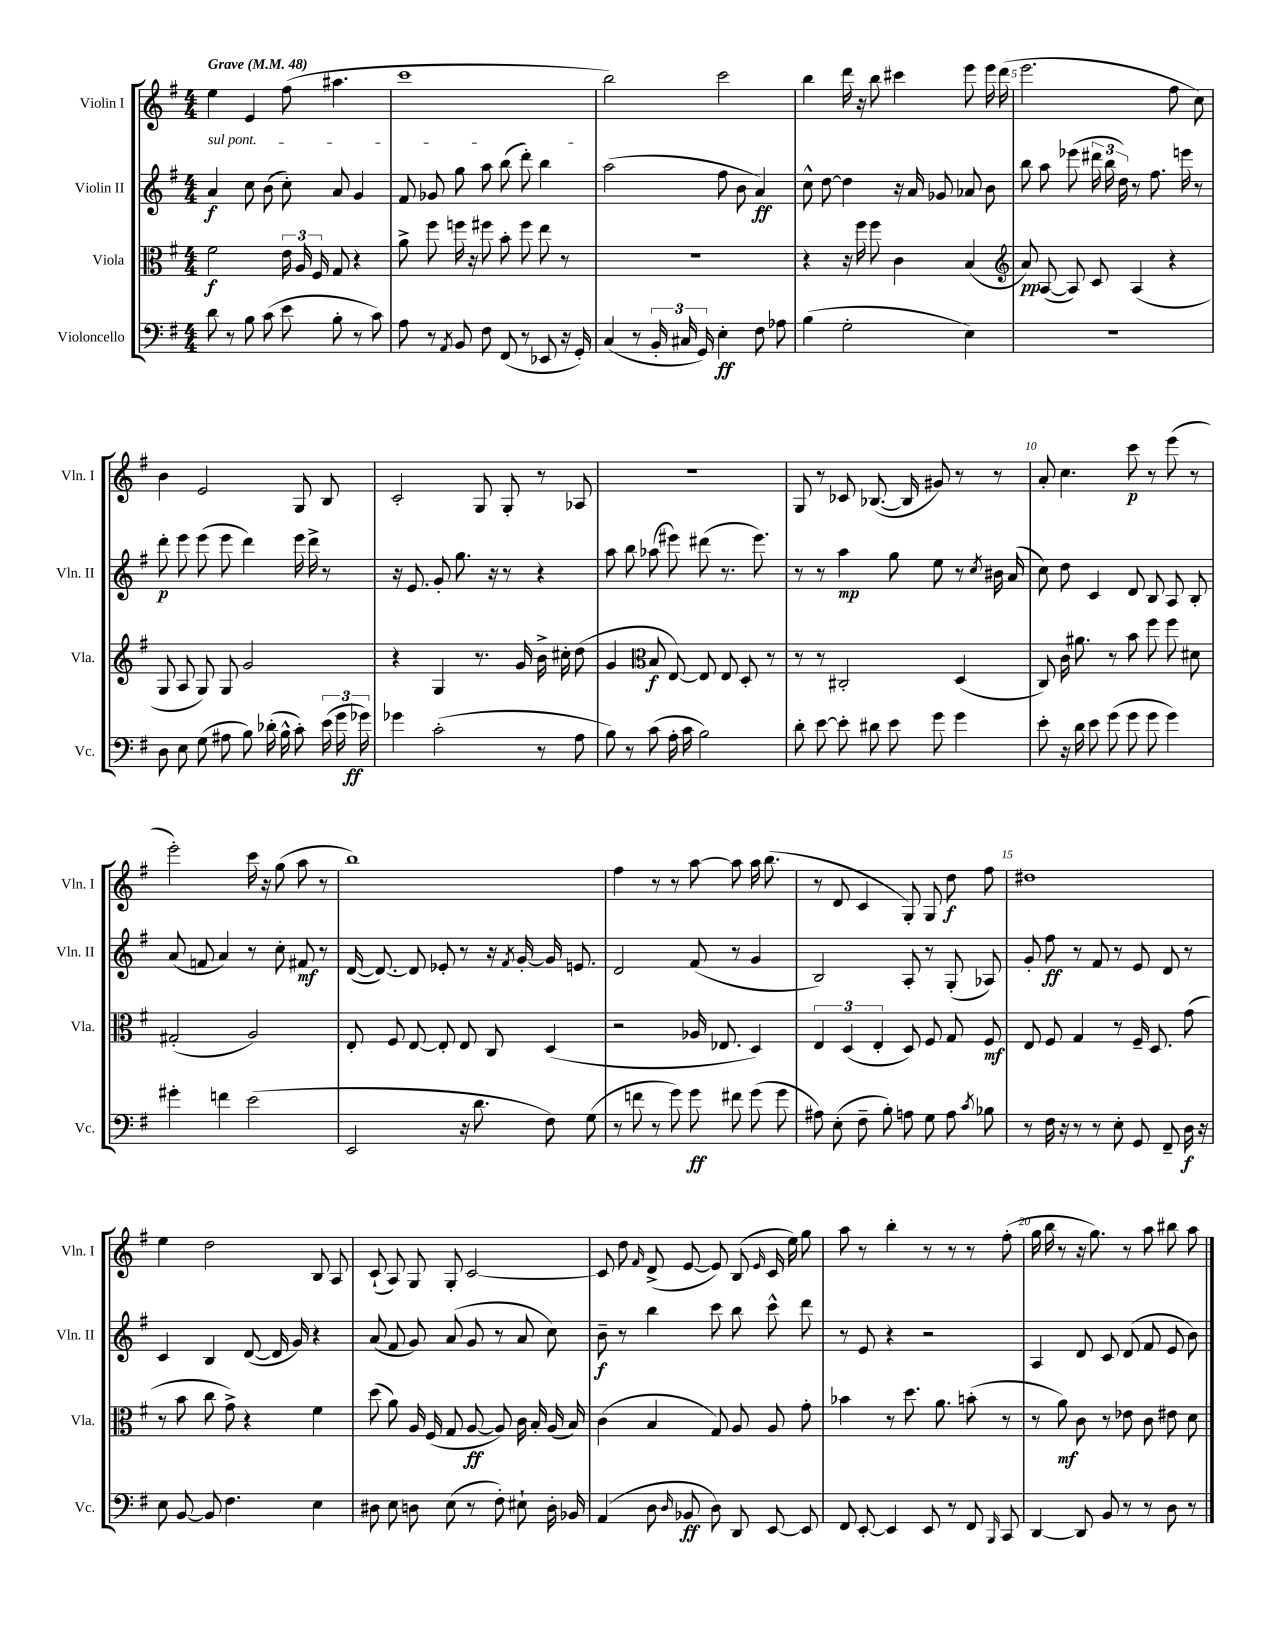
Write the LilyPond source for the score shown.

<<
\new StaffGroup <<
\new Staff = "s0" \with { instrumentName = "Violin I" shortInstrumentName = "Vln. I" } {
    \clef treble \key g \major \numericTimeSignature \time 4/4 \tempo "Grave" 4 = 48
    \autoBeamOff e''4 e'4 fis''8( ais''4. |
    c'''1 |
    b''2) c'''2 |
    b''4 d'''16 r16 b''8 cis'''4 e'''8 e'''16 d'''16( |
    e'''2. fis''8 c''8) |
    b'4 e'2 g8 b8 |
    c'2-. g8 g8-. r8 aes8 |
    R1 |
    g8 r8 ces'8 bes8.~( bes16 gis'8) r8 r8 |
    a'8-. c''4. c'''8\p r8 e'''8( r8 |
    e'''2-.) c'''16 r16 g''8( a''8 r8 |
    b''1) |
    fis''4 r8 r8 a''8~ a''8 a''16 b''8.( |
    r8 d'8 c'4 g8-.) g8 d''8\f fis''8 |
    dis''1 |
    e''4 d''2 b8 a8 |
    c'8-!( a8) g8 g8-. c'2~ |
    c'8 d''8 \grace { fis'16 } d'8->( e'8~ e'8) b8( \grace { e'16 } c'16 e''16) g''8 |
    a''8 r8 b''4-. r8 r8 r8 fis''8-.( |
    g''16 b''16 r8 r16 g''8.) r8 a''8 bis''8 a''8 \bar "|." |
}
\new Staff = "s1" \with { instrumentName = "Violin II" shortInstrumentName = "Vln. II" } {
    \clef treble \key g \major \numericTimeSignature \time 4/4
    \autoBeamOff \once \override TextSpanner.bound-details.left.text = \markup { \italic "sul pont." } a'4\f\startTextSpan c''8 b'8( c''8-.) a'8 g'4 |
    fis'8 ges'8 g''8 a''8 b''8( d'''8-.) b''4\stopTextSpan |
    a''2( fis''8 b'8 a'4\ff) |
    c''8-^ d''8~ d''4 r16 a'16 ges'8 aes'8 b'8 |
    b''8 a''8 ees'''8( \tuplet 3/2 { dis'''16 b''16 d''16) } r8 fis''8. e'''16 r8 |
    d'''8-.\p e'''8 e'''8( e'''8 d'''4) e'''16 d'''16-> r8 |
    r16 e'8. g'8-. g''8. r16 r8 r4 |
    a''8 b''8 aes''8( eis'''8) dis'''8( r8. eis'''8.) |
    r8 r8 a''4\mp g''8 e''8 r8 \acciaccatura { c''8 } bis'16 a'16( |
    c''8) d''8 c'4 d'8 b8 a8 b8-. |
    a'8( f'8 a'4) r8 c''8-. fis'8\mf r8 |
    d'16~( d'8.~) d'8 ees'8-. r8 r16 \acciaccatura { fis'8 } g'16~-. g'16 e'8. |
    d'2 fis'8( r8 g'4 |
    b2) a8-. r8 g8-.( aes8) |
    g'8-. fis''8\ff r8 fis'8 r8 e'8 d'8 r8 |
    c'4 b4 d'8~( d'16 g'16) r4 |
    a'8( fis'8 g'8) a'8( g'8 r8 a'8 c''8) |
    b'8--\f r8 b''4 c'''8 b''8 c'''8-^ d'''8 |
    r8 e'8 r4 r2 |
    a4 d'8 c'8 d'8( fis'8 e'8 b'8) \bar "|." |
}
\new Staff = "s2" \with { instrumentName = "Viola" shortInstrumentName = "Vla." } {
    \clef alto \key g \major \numericTimeSignature \time 4/4
    \autoBeamOff fis'2\f \tuplet 3/2 { e'16 a16 fis16 } g8 r4 |
    a'8-> fis''8 f''16 r16 fis''8 b'8-. fis''8 e''8 r8 |
    R1 |
    r4 r16 fis''16 fis''8 c'4 b4( |
    \clef treble a'8\pp) a8~( a8) c'8 a4( r4 |
    g8 a8 g8) g8 g'2 |
    r4 g4 r8. g'16 b'16-> cis''16-. d''8( |
    g'4 \clef alto b8\f e8~) e8 e8 d8-. r8 |
    r8 r8 cis2-. d4( |
    c8) c'16 ais'8. r8 b'8 fis''8 fis''8 dis'8 |
    gis2-.( a2) |
    e8-. fis8 e8~ e8-. e8 c8 d4( |
    r2 aes16 ees8. d4) |
    \tuplet 3/2 { e4 d4( e4-. } d8) fis8 g8 fis8\mf |
    e8 fis8 g4 r8 fis16-- d8. g'8( |
    r8 b'8 c''8 g'8->) r4 fis'4 |
    d''8( a'8) a16 fis16( g8 a8~\ff a8) c'16 b16-. a16( b16) |
    c'4( b4 g8) a8 a8 g'8-. |
    bes'4 r8 d''8. a'8. b'8-.( r8 |
    r8 a'8\mf) c'8 r8 ees'8 c'8 eis'8 d'8 \bar "|." |
}
\new Staff = "s3" \with { instrumentName = "Violoncello" shortInstrumentName = "Vc." } {
    \clef bass \key g \major \numericTimeSignature \time 4/4
    \autoBeamOff d'8 r8 b8 c'8( e'8 b8-. r8 c'8) |
    a8 r8 \acciaccatura { a,8 } b,8 fis8 fis,8( r8 ees,8 r16 g,16-.) |
    c4( r8 \tuplet 3/2 { b,16-. cis16 g,16) } e4-.\ff fis8 aes8 |
    b4( g2-. e4) |
    R1 |
    d8 e8 g8( ais8 b8) des'16-.( b16-^ c'8-.) \tuplet 3/2 { e'16( g'16 ges'16\ff) } |
    ges'4 c'2-.( r8 a8 |
    b8) r8 c'8( a16-. c'16 b2) |
    d'8-. e'8~ e'8-. dis'8 e'8 g'8 g'4 |
    e'8-. r16 d'16 e'8 g'8( g'8 g'8 g'4) |
    gis'4-. f'4 e'2( |
    e,2 r16 d'8. fis8) g8( |
    r8 f'8 r8 g'8) g'8\ff fis'8 g'8( g'8 |
    ais8) e8-.( fis8-- b8-.) a8 g8 a8 \acciaccatura { c'8 } bes8 |
    r8 fis16 r16 r8 r8 e8-. g,8 fis,8-- d16\f r16 |
    e8 b,8~ b,8 fis4. e4 |
    dis8 e8 d8 e8( r8 fis8-.) eis8-! d16-. bes,16 |
    a,4( d8 \grace { d16 } bes,8\ff d8) d,8 e,8~ e,8 |
    fis,8 e,8~-. e,4 e,8 r8 fis,8 \grace { b,,16 } c,8 |
    d,4~ d,8 b,8 r8 r8 d8 r8 \bar "|." |
}
>>
>>
\layout { \context { \Score \override BarNumber.break-visibility = ##(#f #t #t) barNumberVisibility = #(every-nth-bar-number-visible 5) } }
